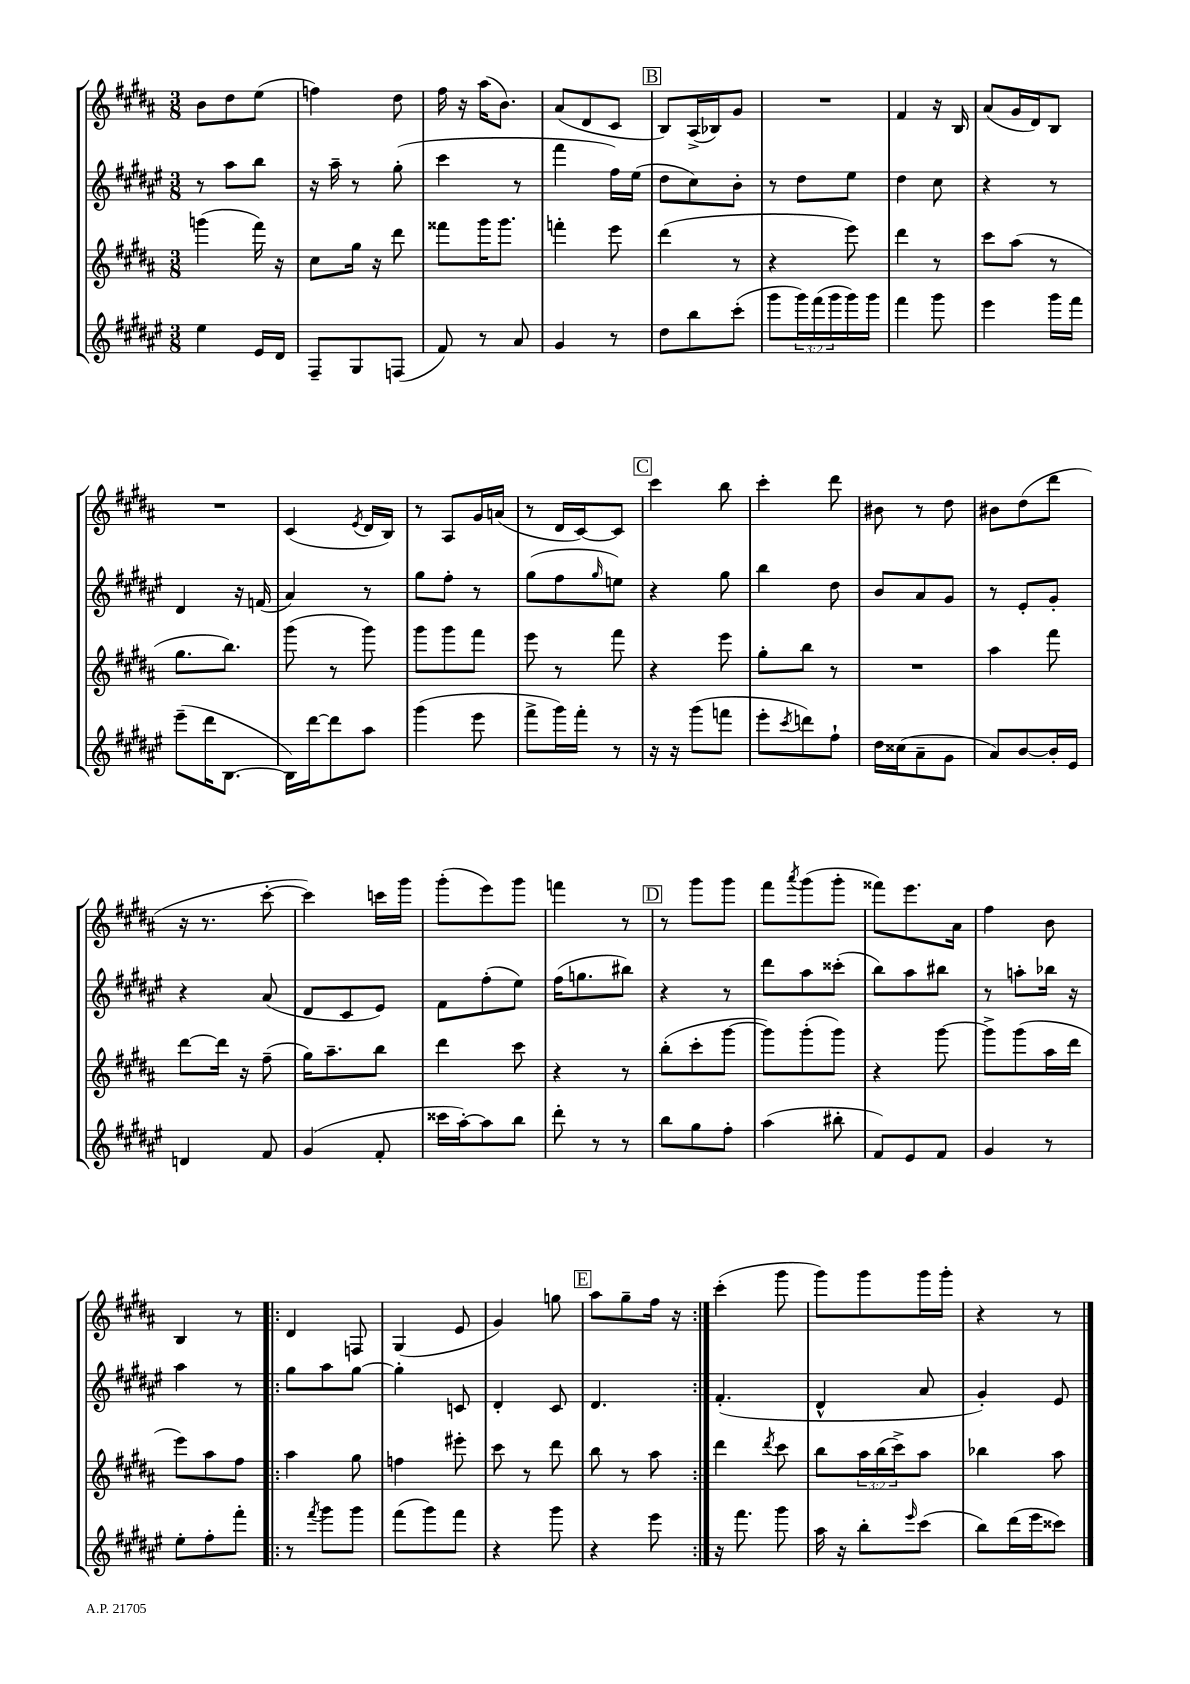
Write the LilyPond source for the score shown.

<<
\new StaffGroup <<
\new Staff = "s0" {
    \clef treble \key b \major \numericTimeSignature \time 3/8
    b'8 dis''8 e''8( |
    f''4) dis''8 |
    fis''16 r16 ais''16( b'8.) |
    ais'8( dis'8 cis'8 |
    \mark \markup { \box "B" } b8) ais16->( bes16) gis'8 |
    R4. |
    fis'4 r16 b16 |
    ais'8( gis'16 dis'16) b8 |
    R4. |
    cis'4( \acciaccatura { e'8 } dis'16 b16) |
    r8 ais8 gis'16 a'16( |
    r8 dis'16 cis'16~) cis'8 |
    \mark \markup { \box "C" } cis'''4 b''8 |
    cis'''4-. dis'''8 |
    bis'8 r8 dis''8 |
    bis'8 dis''8( dis'''8 |
    r16 r8. cis'''8~-. |
    cis'''4) c'''16 gis'''16 |
    gis'''8-.( e'''8) gis'''8 |
    f'''4 r8 |
    \mark \markup { \box "D" } r8 gis'''8 gis'''8 |
    fis'''8 \acciaccatura { ais'''8 } gis'''8( gis'''8-. |
    fisis'''8) e'''8. ais'16 |
    fis''4 b'8 |
    b4 r8 |
    \repeat volta 2 { dis'4 f8 |
    gis4( e'8 |
    gis'4) g''8 |
    \mark \markup { \box "E" } ais''8 gis''8-- fis''16 r16 | }
    cis'''4-.( gis'''8 |
    gis'''8) gis'''8 gis'''16 gis'''16-. |
    r4 r8 \bar "|." |
}
\new Staff = "s1" {
    \clef treble \key fis \major \numericTimeSignature \time 3/8
    r8 ais''8 b''8 |
    r16 ais''16-- r8 gis''8-.( |
    cis'''4 r8 |
    fis'''4 fis''16) eis''16( |
    \mark \markup { \box "B" } dis''8 cis''8) b'8-. |
    r8 dis''8 eis''8 |
    dis''4 cis''8 |
    r4 r8 |
    dis'4 r16 f'16( |
    ais'4) r8 |
    gis''8 fis''8-. r8 |
    gis''8( fis''8 \grace { gis''16 } e''8) |
    \mark \markup { \box "C" } r4 gis''8 |
    b''4 dis''8 |
    b'8 ais'8 gis'8 |
    r8 eis'8-. gis'8-. |
    r4 ais'8( |
    dis'8 cis'8 eis'8) |
    fis'8 fis''8-.( eis''8) |
    fis''16( g''8. bis''8) |
    \mark \markup { \box "D" } r4 r8 |
    dis'''8 ais''8 cisis'''8-.( |
    b''8) ais''8 bis''8 |
    r8 a''8-. bes''16 r16 |
    ais''4 r8 |
    \repeat volta 2 { gis''8 ais''8 gis''8~ |
    gis''4-. c'8 |
    dis'4-. cis'8 |
    \mark \markup { \box "E" } dis'4. | }
    fis'4.-.( |
    dis'4-^ ais'8 |
    gis'4-.) eis'8 \bar "|." |
}
\new Staff = "s2" {
    \clef treble \key b \major \numericTimeSignature \time 3/8 \override Staff.TupletNumber.text = #tuplet-number::calc-fraction-text
    g'''4( fis'''16) r16 |
    cis''8 gis''16 r16 dis'''8 |
    fisis'''8 gis'''16 gis'''8. |
    f'''4-. e'''8 |
    \mark \markup { \box "B" } dis'''4( r8 |
    r4 e'''8) |
    dis'''4 r8 |
    cis'''8 ais''8( r8 |
    gis''8. b''8.) |
    gis'''8( r8 gis'''8) |
    gis'''8 gis'''8 fis'''8 |
    e'''8 r8 fis'''8 |
    \mark \markup { \box "C" } r4 e'''8 |
    gis''8-. b''8 r8 |
    R4. |
    ais''4 fis'''8 |
    dis'''8~ dis'''16 r16 fis''8--( |
    gis''16) ais''8.-- b''8 |
    dis'''4 cis'''8 |
    r4 r8 |
    \mark \markup { \box "D" } b''8-.( cis'''8-. gis'''8~ |
    gis'''8) gis'''8-.( gis'''8) |
    r4 gis'''8~ |
    gis'''8-> gis'''8( ais''16 dis'''16 |
    e'''8) ais''8 fis''8 |
    \repeat volta 2 { ais''4 gis''8 |
    f''4 eis'''8-. |
    cis'''8 r8 dis'''8 |
    \mark \markup { \box "E" } b''8 r8 ais''8 | }
    dis'''4 \acciaccatura { dis'''8 } cis'''8 |
    b''8 \tuplet 3/2 { ais''16 b''16( cis'''16->) } ais''8 |
    bes''4 ais''8 \bar "|." |
}
\new Staff = "s3" {
    \clef treble \key fis \major \numericTimeSignature \time 3/8 \override Staff.TupletNumber.text = #tuplet-number::calc-fraction-text
    eis''4 eis'16 dis'16 |
    fis8-- gis8 f8( |
    fis'8) r8 ais'8 |
    gis'4 r8 |
    \mark \markup { \box "B" } dis''8 b''8 cis'''8-.( |
    gis'''8 \tuplet 3/2 { gis'''16) fis'''16( gis'''16 } gis'''16) gis'''16 |
    fis'''4 gis'''8 |
    eis'''4 gis'''16 fis'''16 |
    eis'''8--( dis'''16 b8.~ |
    b16) dis'''16~ dis'''8 ais''8 |
    gis'''4( eis'''8 |
    fis'''8-> gis'''16) fis'''16-. r8 |
    \mark \markup { \box "C" } r16 r16 gis'''8( f'''8 |
    eis'''8-. \acciaccatura { cis'''8 } d'''8) fis''8-! |
    dis''16 cisis''16( ais'8-- gis'8 |
    ais'8) b'8~ b'16-. eis'16 |
    d'4 fis'8 |
    gis'4( fis'8-. |
    cisis'''16 ais''16~-.) ais''8 b''8 |
    dis'''8-. r8 r8 |
    \mark \markup { \box "D" } b''8 gis''8 fis''8-. |
    ais''4( bis''8-. |
    fis'8) eis'8 fis'8 |
    gis'4 r8 |
    eis''8-. fis''8-. fis'''8-. |
    \repeat volta 2 { r8 \acciaccatura { fis'''8 } gis'''8 gis'''8 |
    fis'''8( gis'''8) fis'''8 |
    r4 gis'''8 |
    \mark \markup { \box "E" } r4 eis'''8 | }
    r16 fis'''8. gis'''8 |
    ais''16 r16 b''8-. \grace { eis'''16 } cis'''8( |
    b''8) dis'''16( eis'''16 cisis'''8) \bar "|." |
}
>>
>>
\layout { \context { \Score \remove "Bar_number_engraver" } }
